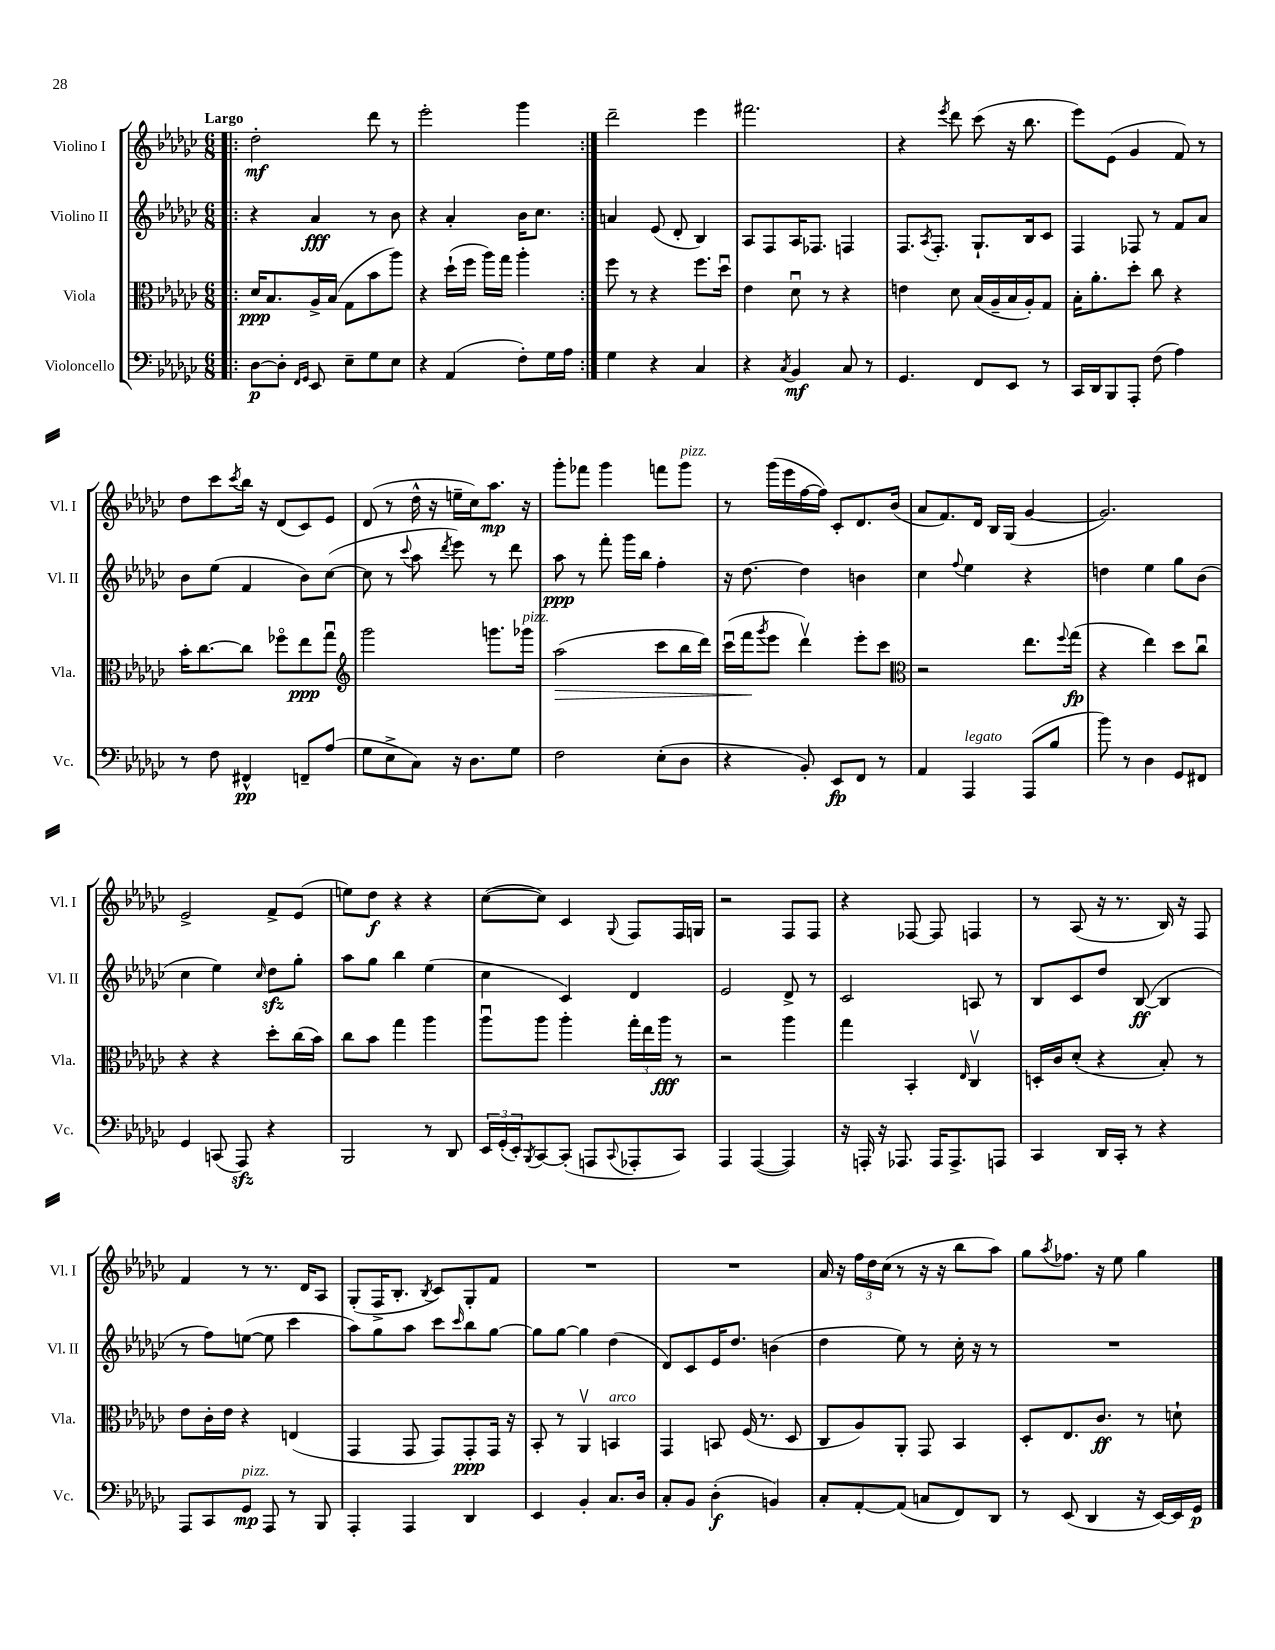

**kern	**dynam	**kern	**dynam	**kern	**dynam	**kern	**dynam
*part4	*part4	*part3	*part3	*part2	*part2	*part1	*part1
*staff4	*staff4	*staff3	*staff3	*staff2	*staff2	*staff1	*staff1
*I"Violoncello	*	*I"Viola	*	*I"Violino II	*	*I"Violino I	*
*I'Vc.	*	*I'Vla.	*	*I'Vl. II	*	*I'Vl. I	*
*clefF4	*	*clefC3	*	*clefG2	*	*clefG2	*
*k[b-e-a-d-g-c-]	*	*k[b-e-a-d-g-c-]	*	*k[b-e-a-d-g-c-]	*	*k[b-e-a-d-g-c-]	*
*M6/8	*	*M6/8	*	*M6/8	*	*M6/8	*
=1!|:	=1!|:	=1!|:	=1!|:	=1!|:	=1!|:	=1!|:	=1!|:
!	!	!	!	!	!	!LO:TX:a:B:t=Largo	!
[8D-\L	p	16d-/KL	ppp	4r	.	2dd-'\	mf
.	.	8.B-/	.	.	.	.	.
8D-'\J]	.	.	.	.	.	.	.
16qqFF/LL	.	.	.	.	.	.	.
16qqGG-/JJ	.	.	.	.	.	.	.
8EE-/	.	16A-^/L	.	4a-/	fff	.	.
.	.	(16B-/JJ	.	.	.	.	.
8E-~\L	.	8G-\L	.	.	.	.	.
8G-\	.	8b-\	.	8r	.	8ddd-\	.
8E-\J	.	8aa-\J)	.	8b-\	.	8r	.
=2	=2	=2	=2	=2	=2	=2	=2
4r	.	4r	.	4r	.	2eee-'\	.
(4AA-/	.	(16dd-`\LL	.	4a-'/	.	.	.
.	.	16ff\JJ	.	.	.	.	.
.	.	16aa-\LL)	.	.	.	.	.
.	.	16gg-\JJ	.	.	.	.	.
8F'\L)	.	4aa-'\	.	16b-\KL	.	4ggg-\	.
.	.	.	.	8.cc-\J	.	.	.
16G-\L	.	.	.	.	.	.	.
16A-\JJ	.	.	.	.	.	.	.
=3:|!	=3:|!	=3:|!	=3:|!	=3:|!	=3:|!	=3:|!	=3:|!
4G-\	.	8ff\	.	4an/	.	2ddd-~\	.
.	.	8r	.	.	.	.	.
4r	.	4r	.	(8e-/	.	.	.
.	.	.	.	8d-'/	.	.	.
4C-/	.	8.ff\L	.	4B-/)	.	4eee-\	.
.	.	16dd-u\Jk	.	.	.	.	.
=4	=4	=4	=4	=4	=4	=4	=4
4r	.	4e-\	.	8A-/L	.	2.fff#X\	.
.	.	.	.	8F/	.	.	.
8qC-/	.	.	.	.	.	.	.
4BB-/	mf	8d-u\	.	16A-/K	.	.	.
.	.	.	.	8.F-X/J	.	.	.
.	.	8r	.	.	.	.	.
8C-/	.	4r	.	4Fn/	.	.	.
8r	.	.	.	.	.	.	.
=5	=5	=5	=5	=5	=5	=5	=5
4.GG-/	.	4en\	.	8.F/L	.	4r	.
.	.	.	.	8qA-/	.	.	.
.	.	.	.	8.F'/J	.	.	.
.	.	.	.	.	.	8qeee-/	.
.	.	8d-\	.	.	.	8ddd-\	.
8FF/L	.	(16B-/LL	.	8.G-`/L	.	(8ccc-\	.
.	.	16A-~/	.	.	.	.	.
8EE-/J	.	16B-/	.	.	.	16r	.
.	.	16A-'/J)	.	16B-/k	.	8.bb-\	.
8r	.	8G-/J	.	8c-/J	.	.	.
=6	=6	=6	=6	=6	=6	=6	=6
16CC-/LL	.	16B-'\KL	.	4F/	.	8eee-\L)	.
16DD-/J	.	8.a-'\	.	.	.	.	.
8BBB-/	.	.	.	.	.	(8e-\J	.
8AAA-'/J	.	8dd-'\J	.	8F-X/	.	4g-/	.
(8F\	.	8cc-\	.	8r	.	.	.
4A-\)	.	4r	.	8f/L	.	8f/)	.
.	.	.	.	8a-/J	.	8r	.
!!LO:LB:g=z
=7	=7	=7	=7	=7	=7	=7	=7
8r	.	16b-'\KL	.	8b-\L	.	8dd-\L	.
.	.	[8.cc-\	.	.	.	.	.
8F\	.	.	.	(8ee-\J	.	8ccc-\	.
.	.	.	.	.	.	8qccc-/	.
4FF#X^^/	pp	8cc-\J]	.	4f/	.	16bb-\Jk	.
.	.	.	.	.	.	16r	.
.	.	8ff-X\L	.	.	.	(8d-/L	.
8FFn~/L	.	8ee-\	ppp	8b-\L)	.	8c-/)	.
(8A-/J	.	8gg-u\J	.	([8cc-\J	.	8e-/J	.
=8	=8	=8	=8	=8	=8	=8	=8
*	*	*clefG2	*	*	*	*	*
8G-\L	.	2ggg-\	.	8cc-\]	.	(8d-/	.
8E-^\	.	.	.	8r	.	8r	.
.	.	.	.	8qqccc-/	.	.	.
8C-\J)	.	.	.	8aa-\	.	16dd-^^\	.
.	.	.	.	.	.	16r	.
.	.	.	.	8qddd-/	.	.	.
16r	.	.	.	8eee-\)	.	16een~\LL	.
8.D-\L	.	.	.	.	.	16cc-\J)	.
.	.	8.gggn\L	.	8r	.	8.aa-\J	mp
8G-\J	.	.	.	8ddd-\	.	.	.
!	!	!LO:TX:a:i:t=pizz.	!	!	!	!	!
.	.	16ggg-X\Jk	.	.	.	16r	.
=9	=9	=9	=9	=9	=9	=9	=9
!	!	!	!LO:HP:b	!	!	!	!
2F\	.	(2aa-\	>	8aa-\	ppp	8ggg-'\L	.
.	.	.	.	8r	.	8fff-X\J	.
.	.	.	.	8fff'\	.	4ggg-\	.
.	.	.	.	16ggg-\LL	.	.	.
.	.	.	.	16bb-\JJ	.	.	.
(8E-'\L	.	8ccc-\L	.	4ff'\	.	8fffn\L	.
!	!	!	!	!	!	!LO:TX:a:i:t=pizz.	!
8D-\J	.	16bb-\L	.	.	.	8ggg-\J	.
.	.	16ddd-\JJ)	.	.	.	.	.
=10	=10	=10	=10	=10	=10	=10	=10
4r	.	(16ccc-u\LL	.	16r	.	8r	.
.	.	16fff\J	.	[8.dd-\	.	.	.
.	.	8qggg-/	.	.	.	.	.
.	.	8eee-\J	]	.	.	(16ggg-\LL	.
.	.	.	.	.	.	16eee-\	.
8BB-'/)	.	4ddd-v\)	.	4dd-\]	.	[16ff\	.
.	.	.	.	.	.	16ff\JJ])	.
8EE-/L	fp	.	.	.	.	8c-'/L	.
8FF/J	.	8eee-'\L	.	4bn\	.	8.d-/	.
8r	.	8ccc-\J	.	.	.	.	.
.	.	.	.	.	.	(16b-/Jk	.
=11	=11	=11	=11	=11	=11	=11	=11
*	*	*clefC3	*	*	*	*	*
4AA-/	.	2r	.	4cc-\	.	8a-/L	.
.	.	.	.	.	.	8.f/)	.
.	.	.	.	8qqff/	.	.	.
!LO:TX:a:i:t=legato	!	!	!	!	!	!	!
4AAA-/	.	.	.	4ee-\	.	.	.
.	.	.	.	.	.	16d-/Jk	.
.	.	.	.	.	.	16B-/LL	.
.	.	.	.	.	.	(16G-/JJ	.
(8AAA-/L	.	8.ee-\L	.	4r	.	[4g-/	.
8B-/J	.	.	.	.	.	.	.
.	.	8qqff/	.	.	.	.	.
.	.	(16gg-\Jk	fp	.	.	.	.
=12	=12	=12	=12	=12	=12	=12	=12
8b-\)	.	4r	.	4ddn\	.	2.g-/])	.
8r	.	.	.	.	.	.	.
4D-\	.	4ee-\)	.	4ee-\	.	.	.
8GG-/L	.	8dd-\L	.	8gg-\L	.	.	.
8FF#X/J	.	8cc-u\J	.	(8b-\J	.	.	.
!!LO:LB:g=z
=13	=13	=13	=13	=13	=13	=13	=13
4GG-/	.	4r	.	4cc-\	.	2e-^/	.
(8CCn/	.	4r	.	4ee-\)	.	.	.
8AAA-zz/)	.	.	.	.	.	.	.
.	.	.	.	16qqcc-/	.	.	.
4r	.	8dd-'\L	.	8dd-zz\L	.	8f^/L	.
.	.	(16cc-\L	.	8gg-'\J	.	(8e-/J	.
.	.	16b-\JJ)	.	.	.	.	.
=14	=14	=14	=14	=14	=14	=14	=14
2BBB-/	.	8cc-\L	.	8aa-\L	.	8een\L)	.
.	.	8b-\J	.	8gg-\J	.	8dd-\J	f
.	.	4gg-\	.	4bb-\	.	4r	.
8r	.	4aa-\	.	(4ee-\	.	4r	.
8DD-/	.	.	.	.	.	.	.
=15	=15	=15	=15	=15	=15	=15	=15
24EE-/LL	.	8aa-u\L	.	4cc-\	.	([8cc-\L	.
(24GG-'/	.	.	.	.	.	.	.
24EE-'/J)	.	.	.	.	.	.	.
8qBBB-/	.	.	.	.	.	.	.
[8CC-/	.	8aa-\J	.	.	.	8cc-\J])	.
(8CC-'/J]	.	4aa-'\	.	4c-/)	.	4c-/	.
8AAAn/L	.	.	.	.	.	.	.
8qqCC-/	.	.	.	.	.	8qqG-/	.
8AAA-X'/	.	24gg-'\LL	.	4d-/	.	8F/L	.
.	.	24ee-\	.	.	.	.	.
.	.	24aa-\JJ	fff	.	.	.	.
8CC-/J)	.	8r	.	.	.	16F/L	.
.	.	.	.	.	.	16Gn/JJ	.
=16	=16	=16	=16	=16	=16	=16	=16
4AAA-/	.	2r	.	2e-/	.	2r	.
([4AAA-/	.	.	.	.	.	.	.
4AAA-/])	.	4aa-\	.	8d-^/	.	8F/L	.
.	.	.	.	8r	.	8F/J	.
=17	=17	=17	=17	=17	=17	=17	=17
16r	.	4gg-\	.	2c-/	.	4r	.
16AAAn'/	.	.	.	.	.	.	.
16r	.	.	.	.	.	.	.
8.AAA-X/	.	.	.	.	.	.	.
.	.	4BB-'/	.	.	.	[8F-X/	.
16AAA-/KL	.	.	.	.	.	8F-/]	.
8.AAA-^/	.	.	.	.	.	.	.
.	.	16qqE-/	.	.	.	.	.
.	.	4C-v/	.	8An/	.	4Fn/	.
8AAAn/J	.	.	.	8r	.	.	.
=18	=18	=18	=18	=18	=18	=18	=18
4CC-/	.	16Dn'/LL	.	8B-/L	.	8r	.
.	.	16c-/J	.	.	.	.	.
.	.	(8d-'/J	.	8c-/	.	(8A-/	.
16DD-/LL	.	4r	.	8dd-/J	.	16r	.
16CC-'/JJ	.	.	.	.	.	8.r	.
8r	.	.	.	([8B-/	ff	.	.
4r	.	8B-'/)	.	4B-/]	.	16B-/)	.
.	.	.	.	.	.	16r	.
.	.	8r	.	.	.	8F/	.
!!LO:LB:g=z
=19	=19	=19	=19	=19	=19	=19	=19
8AAA-/L	.	8e-\L	.	8r	.	4f/	.
8CC-/	.	16c-'\L	.	8ff\L)	.	.	.
.	.	16e-\JJ	.	.	.	.	.
!LO:TX:a:i:t=pizz.	!	!	!	!	!	!	!
8GG-/J	mp	4r	.	([8een\J	.	8r	.
8AAA-/	.	.	.	8ee\]	.	8.r	.
8r	.	(4En/	.	4ccc-\	.	.	.
.	.	.	.	.	.	16d-/KL	.
8BBB-/	.	.	.	.	.	8A-/J	.
=20	=20	=20	=20	=20	=20	=20	=20
4AAA-'/	.	4GG-/	.	8aa-\L)	.	(8G-'/L	.
.	.	.	.	8gg-\	.	16F^/K	.
.	.	.	.	.	.	8.B-'/J	.
4AAA-/	.	8GG-/	.	8aa-\J	.	.	.
.	.	.	.	.	.	8qB-/	.
.	.	8GG-/L)	.	8ccc-\L	.	8c-/L)	.
.	.	.	.	16qqccc-/	.	.	.
4DD-/	.	8GG-'/	ppp	8bb-\	.	8G-'/	.
.	.	16GG-/Jk	.	[8gg-\J	.	8f/J	.
.	.	16r	.	.	.	.	.
=21	=21	=21	=21	=21	=21	=21	=21
4EE-/	.	8BB-'/	.	8gg-\L]	.	2.r	.
.	.	8r	.	[8gg-\J	.	.	.
4BB-'/	.	4AA-v/	.	4gg-\]	.	.	.
!	!	!LO:TX:a:i:t=arco	!	!	!	!	!
8.C-/L	.	4BBn/	.	(4dd-\	.	.	.
16D-/Jk	.	.	.	.	.	.	.
=22	=22	=22	=22	=22	=22	=22	=22
8C-'/L	.	4GG-/	.	8d-/L)	.	2.r	.
8BB-/J	.	.	.	8c-/	.	.	.
(4D-'\	f	8BBn/	.	16e-/K	.	.	.
.	.	.	.	8.dd-/J	.	.	.
.	.	(16F/	.	.	.	.	.
.	.	8.r	.	.	.	.	.
4BBn/)	.	.	.	(4bn\	.	.	.
.	.	8D-/	.	.	.	.	.
=23	=23	=23	=23	=23	=23	=23	=23
8C-'/L	.	8C-/L	.	4dd-\	.	16a-/	.
.	.	.	.	.	.	16r	.
[8AA-'/	.	8A-/)	.	.	.	24ff\LL	.
.	.	.	.	.	.	24dd-\	.
.	.	.	.	.	.	(24cc-\JJ	.
(8AA-/J]	.	8AA-'/J	.	8ee-\)	.	8r	.
8Cn/L	.	8GG-/	.	8r	.	16r	.
.	.	.	.	.	.	16r	.
8FF/)	.	4BB-/	.	16cc-'\	.	8bb-\L	.
.	.	.	.	16r	.	.	.
8DD-/J	.	.	.	8r	.	8aa-\J)	.
=24	=24	=24	=24	=24	=24	=24	=24
8r	.	8D-'/L	.	2.r	.	8gg-\L	.
.	.	.	.	.	.	8qaa-/	.
(8EE-/	.	8.E-/	.	.	.	8.ff-X\J	.
4DD-/	.	.	.	.	.	.	.
.	.	8.c-/J	ff	.	.	16r	.
.	.	.	.	.	.	8ee-\	.
16r	.	8r	.	.	.	4gg-\	.
[16EE-/LL)	.	.	.	.	.	.	.
16EE-/]	.	8dn`\	.	.	.	.	.
16GG-/JJ	p	.	.	.	.	.	.
==	==	==	==	==	==	==	==
*-	*-	*-	*-	*-	*-	*-	*-
